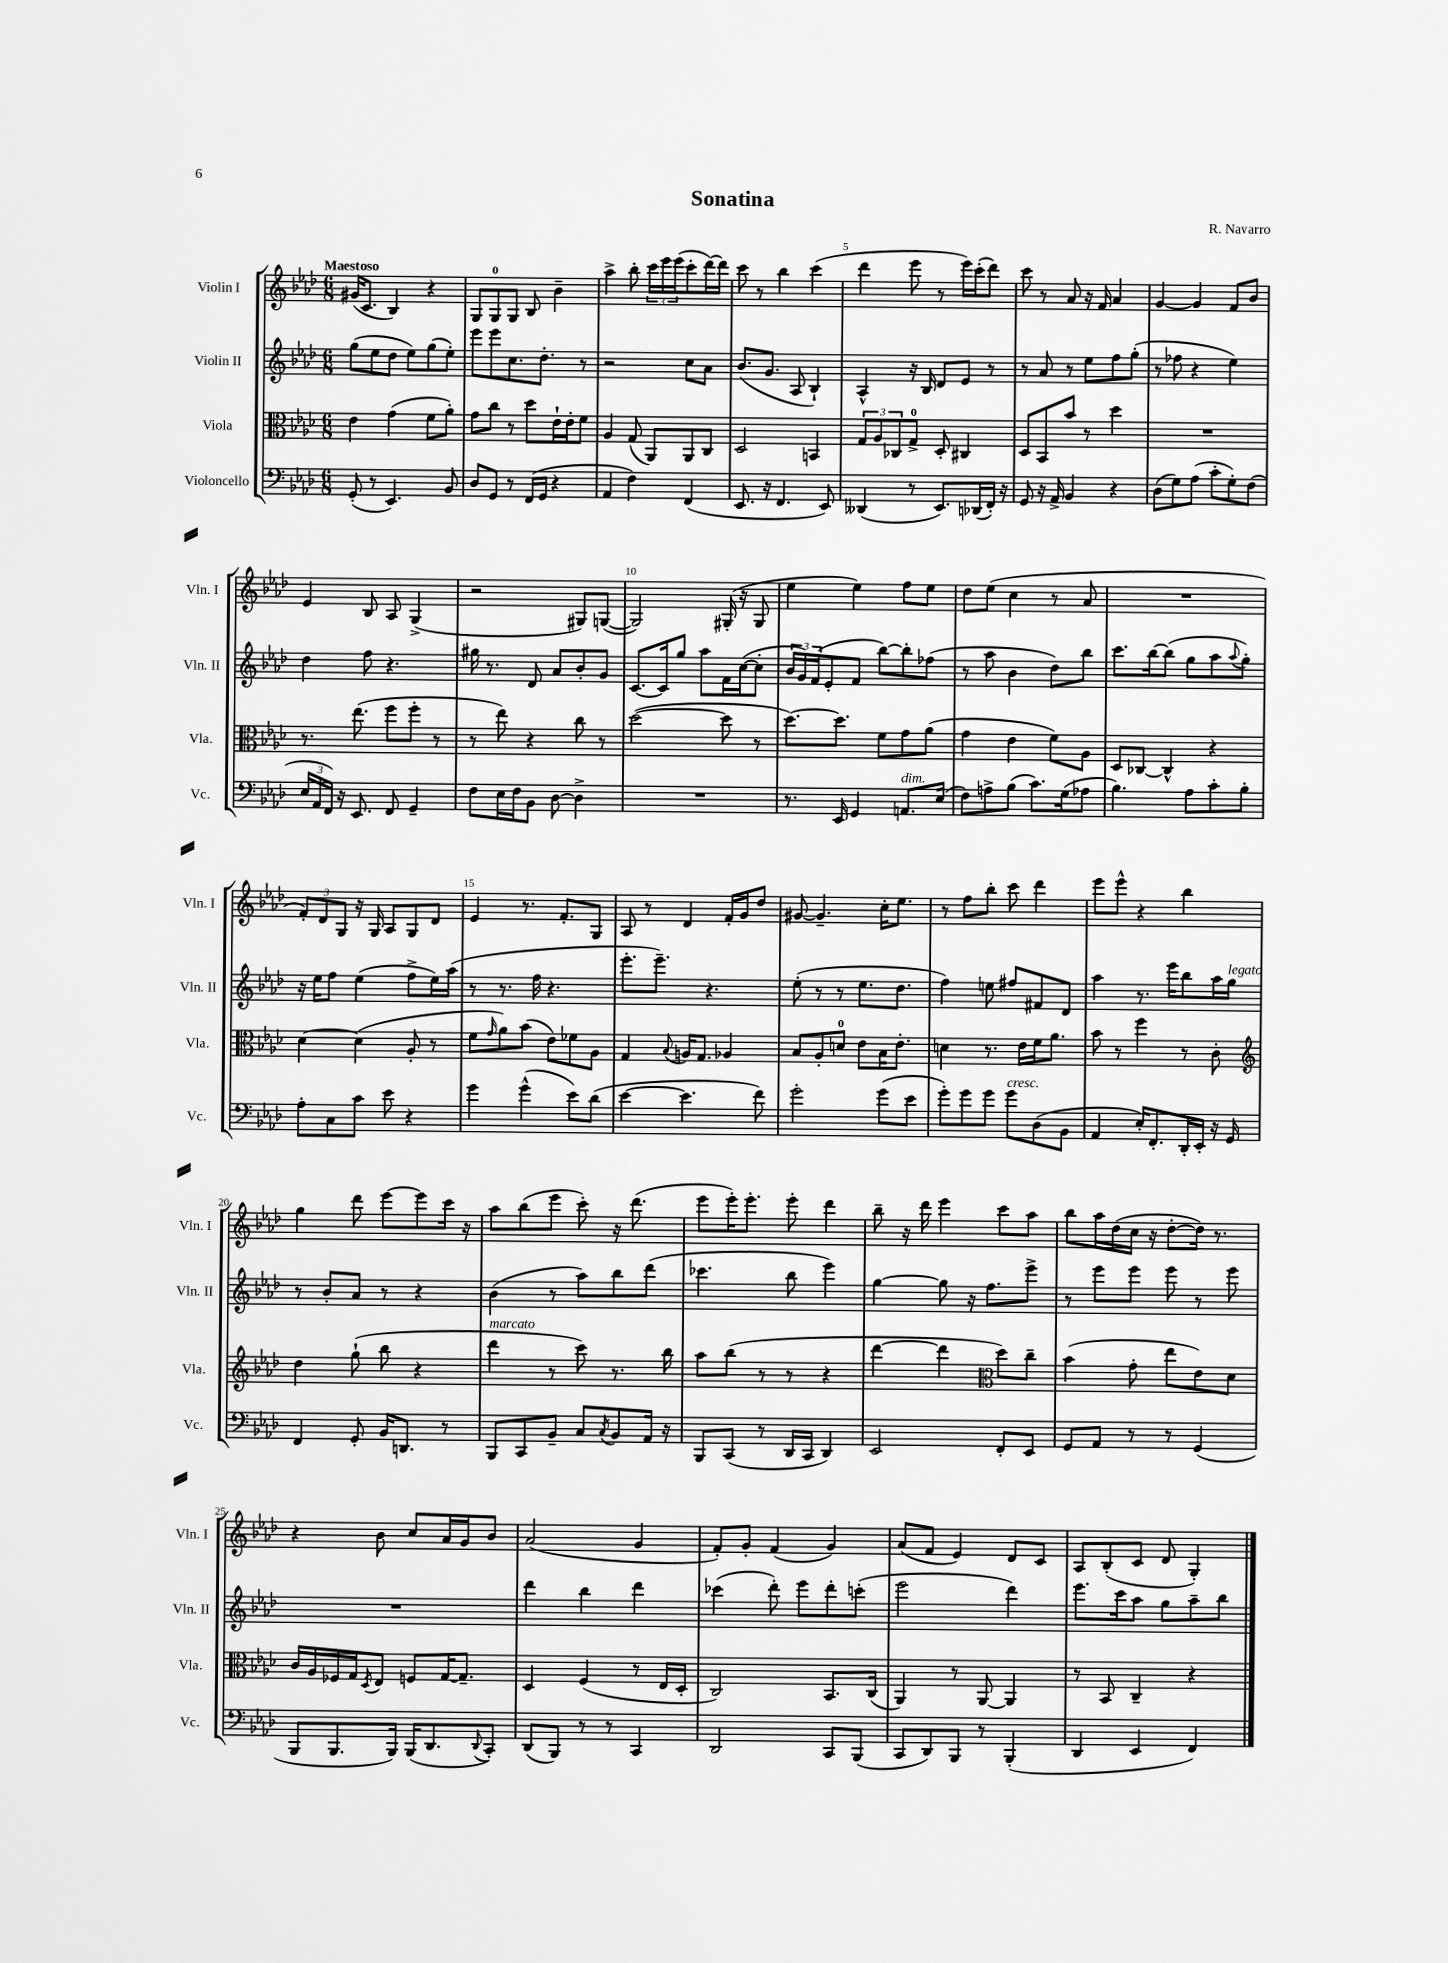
\header { title = "Sonatina" composer = "R. Navarro" }
<<
\new StaffGroup <<
\new Staff = "s0" \with { instrumentName = "Violin I" shortInstrumentName = "Vln. I" } {
    \clef treble \key aes \major \numericTimeSignature \time 6/8 \tempo "Maestoso"
    gis'16( c'8. bes4) r4 |
    g8 g8-0 g8 bes8 bes'4-- |
    aes''4-> bes''8-. \tuplet 3/2 { c'''16 ees'''16 ees'''16( } c'''8-. des'''16~) des'''16 |
    c'''8 r8 bes''4 c'''4( |
    des'''4 ees'''8 r8 ees'''16) c'''16-.( des'''8) |
    c'''8 r8 aes'8 r16 f'16 aes'4 |
    g'4~ g'4 f'8 bes'8 |
    ees'4 bes8 aes8 g4->( |
    r2 gis8) g8~( |
    g2) gis16-.( r16 gis8 |
    ees''4 ees''4) f''8 ees''8 |
    des''8 ees''8( c''4 r8 aes'8 |
    R2. |
    \tuplet 3/2 { f'8-.) des'8 g8 } r16 g16 aes8 g8 des'8 |
    ees'4 r8. f'8.-. g8 |
    aes8 r8 des'4 f'16-. g'16 des''8 |
    gis'8~ gis'4.-- c''16-. ees''8. |
    r8 f''8 bes''8-. c'''8 des'''4 |
    ees'''8 ees'''8-^ r4 bes''4 |
    g''4 des'''8 ees'''8~ ees'''8 c'''16 r16 |
    aes''8 bes''8( ees'''8 c'''8-.) r16 des'''8.( |
    ees'''8 ees'''16-.) ees'''8.-. ees'''8-. des'''4 |
    bes''8-- r16 des'''16 ees'''4 c'''8 aes''8 |
    bes''8 aes''16 des''16( c''16 r16 des''8~-. des''16) r8. |
    r4 bes'8 c''8 aes'16 g'16 bes'8 |
    aes'2( g'4 |
    f'8-.) g'8-. f'4( g'4) |
    aes'8( f'8 ees'4) des'8 c'8 |
    aes8 bes8-.( c'8 des'8 g4-.) \bar "|." |
}
\new Staff = "s1" \with { instrumentName = "Violin II" shortInstrumentName = "Vln. II" } {
    \clef treble \key aes \major \numericTimeSignature \time 6/8
    g''8( ees''8 des''8 ees''8) g''8( ees''8-.) |
    ees'''8 ees'''8 c''8. des''8.-. r8 |
    r2 c''8 aes'8 |
    bes'8.( g'8. aes8 bes4-!) |
    aes4-^ r16 bes16 des'8 ees'8 r8 |
    r8 aes'8 r8 ees''8 f''8 g''8-.( |
    r8 fes''8 r4 ees''4) |
    des''4 f''8 r4. |
    gis''16 r8. des'8 aes'8 bes'8-. g'8 |
    c'8.~ c'16 g''8 aes''8 f'16 c''16~( c''8-. |
    \tuplet 3/2 { bes'16 g'16) f'16( } ees'8-. f'8 bes''8~) bes''8-. fes''8( |
    r8 aes''8 bes'4 des''8) bes''8 |
    c'''8. bes''16~ bes''8( g''8 aes''8 \appoggiatura { aes''8 } g''8-.) |
    r16 ees''16 f''8 ees''4( f''8-> ees''16) aes''16( |
    r8 r8. f''16 r4. |
    ees'''8.-. ees'''8.--) r4. |
    ees''8-.( r8 r8 ees''8. des''8. |
    f''4) e''8 fis''8 fis'8 des'8 |
    aes''4 r8. ees'''16 bes''8 aes''16 g''16^\markup { \italic "legato" } |
    r8 bes'8-. aes'8 r8 r4 |
    bes'4( r8 aes''8) bes''8 des'''8( |
    ces'''4. bes''8 ees'''4) |
    g''4~ g''8 r16 f''8. ees'''8-> |
    r8 ees'''8 ees'''8 ees'''8 r8 ees'''8 |
    R2. |
    des'''4 bes''4 des'''4 |
    ces'''4( des'''8-.) ees'''8 des'''8-. c'''8-.( |
    ees'''2 des'''4) |
    ees'''8. c'''16 aes''8 g''8 aes''8-- bes''8 \bar "|." |
}
\new Staff = "s2" \with { instrumentName = "Viola" shortInstrumentName = "Vla." } {
    \clef alto \key aes \major \numericTimeSignature \time 6/8
    ees'4 g'4( f'8 aes'8-.) |
    g'8 c''8 r8 des''8 ees'16-! ees'16-. f'8 |
    aes4 g8( aes,8) aes,8 c8 |
    des2 b,4 |
    \tuplet 3/2 { g8 aes8 ces8 } g8-0-> des8-. cis4 |
    des8 bes,8 bes'8 r8 des''4 |
    R2. |
    r8. ees''8.( f''8 f''8-. r8 |
    r8 ees''8) r4 c''8 r8 |
    des''2~( des''8 r8 |
    des''8.~) des''8. f'8 g'8 aes'8( |
    g'4 ees'4 f'8) aes8 |
    des8 ces8~ ces4-^ r4 |
    des'4~ des'4( aes8-. r8 |
    f'8 \grace { g'16 } aes'8) bes'8( ees'8) fes'8 aes8 |
    g4 \appoggiatura { bes8 } a16 g8. aes4 |
    bes8 aes8-. d'8-0 ees'8 bes16 ees'8.-. |
    d'4 r8. ees'16 f'16 aes'8. |
    bes'8 r8 f''4 r8 c'8-. |
    \clef treble des''4 g''8-!( bes''8 r4 |
    des'''4^\markup { \italic "marcato" } r8 c'''8) r8. bes''16 |
    aes''8 bes''8( r8 r8 r4 |
    des'''4~ des'''4 \clef alto des''8) c''8-- |
    bes'4( g'8-. ees''8 ees'8) des'8 |
    c'16 aes16 fes16 g16 \acciaccatura { des8 } ees8 f8 g16~ g8.-- |
    des4 f4( r8 ees16 des16-. |
    c2) bes,8. c16( |
    aes,4) r8 aes,8~ aes,4 |
    r8 bes,8 c4-- r4 \bar "|." |
}
\new Staff = "s3" \with { instrumentName = "Violoncello" shortInstrumentName = "Vc." } {
    \clef bass \key aes \major \numericTimeSignature \time 6/8
    g,8-.( r8 ees,4.) bes,8 |
    des8 g,8 r8 f,16( g,16 r4 |
    aes,4 f4) f,4( |
    ees,8. r16 f,4. ees,8) |
    deses,4( r8 ees,8.) des,16( f,16-.) r16 |
    g,8 r16 aes,16-> bes,4 r4 |
    des8( g8) aes8( c'8-. g8-.) f8( |
    \tuplet 3/2 { ees16 aes,16 f,16) } r16 ees,8. f,8 g,4-- |
    f8 ees16 f16 bes,8 des8~ des4-> |
    R2. |
    r8. ees,16 g,4 a,8.^\markup { \italic "dim." } ees16( |
    f8) a8-> bes8( c'8.) g16( aes8 |
    bes4.) aes8 c'8-. bes8-. |
    aes8-. c8 c'8 ees'8 r4 |
    g'4 g'4-^( ees'8) des'8( |
    ees'4~ ees'4. f'8) |
    g'2-. g'8( ees'8 |
    g'8-.) g'8 g'8 g'8^\markup { \italic "cresc." } des8( bes,8 |
    aes,4 ees16-.) f,8.-. des,16-. ees,16-. r16 g,16 |
    f,4 g,8-. bes,16 d,8. r8 |
    bes,,8 c,8 bes,8-- c8 \acciaccatura { c8 } bes,8 aes,16 r16 |
    bes,,8 c,8( r8 des,16 c,16 des,4) |
    ees,2 f,8-. ees,8 |
    g,8 aes,8 r8 r8 g,4( |
    bes,,8 bes,,8. bes,,16) bes,,16( des,8. \appoggiatura { des,8 } c,8-.) |
    des,8( bes,,8) r8 r8 c,4 |
    des,2 c,8 bes,,8( |
    c,8 des,8) bes,,8 r8 bes,,4-.( |
    des,4 ees,4 f,4) \bar "|." |
}
>>
>>
\layout { \context { \Score \override BarNumber.break-visibility = ##(#f #t #t) barNumberVisibility = #(every-nth-bar-number-visible 5) } }
